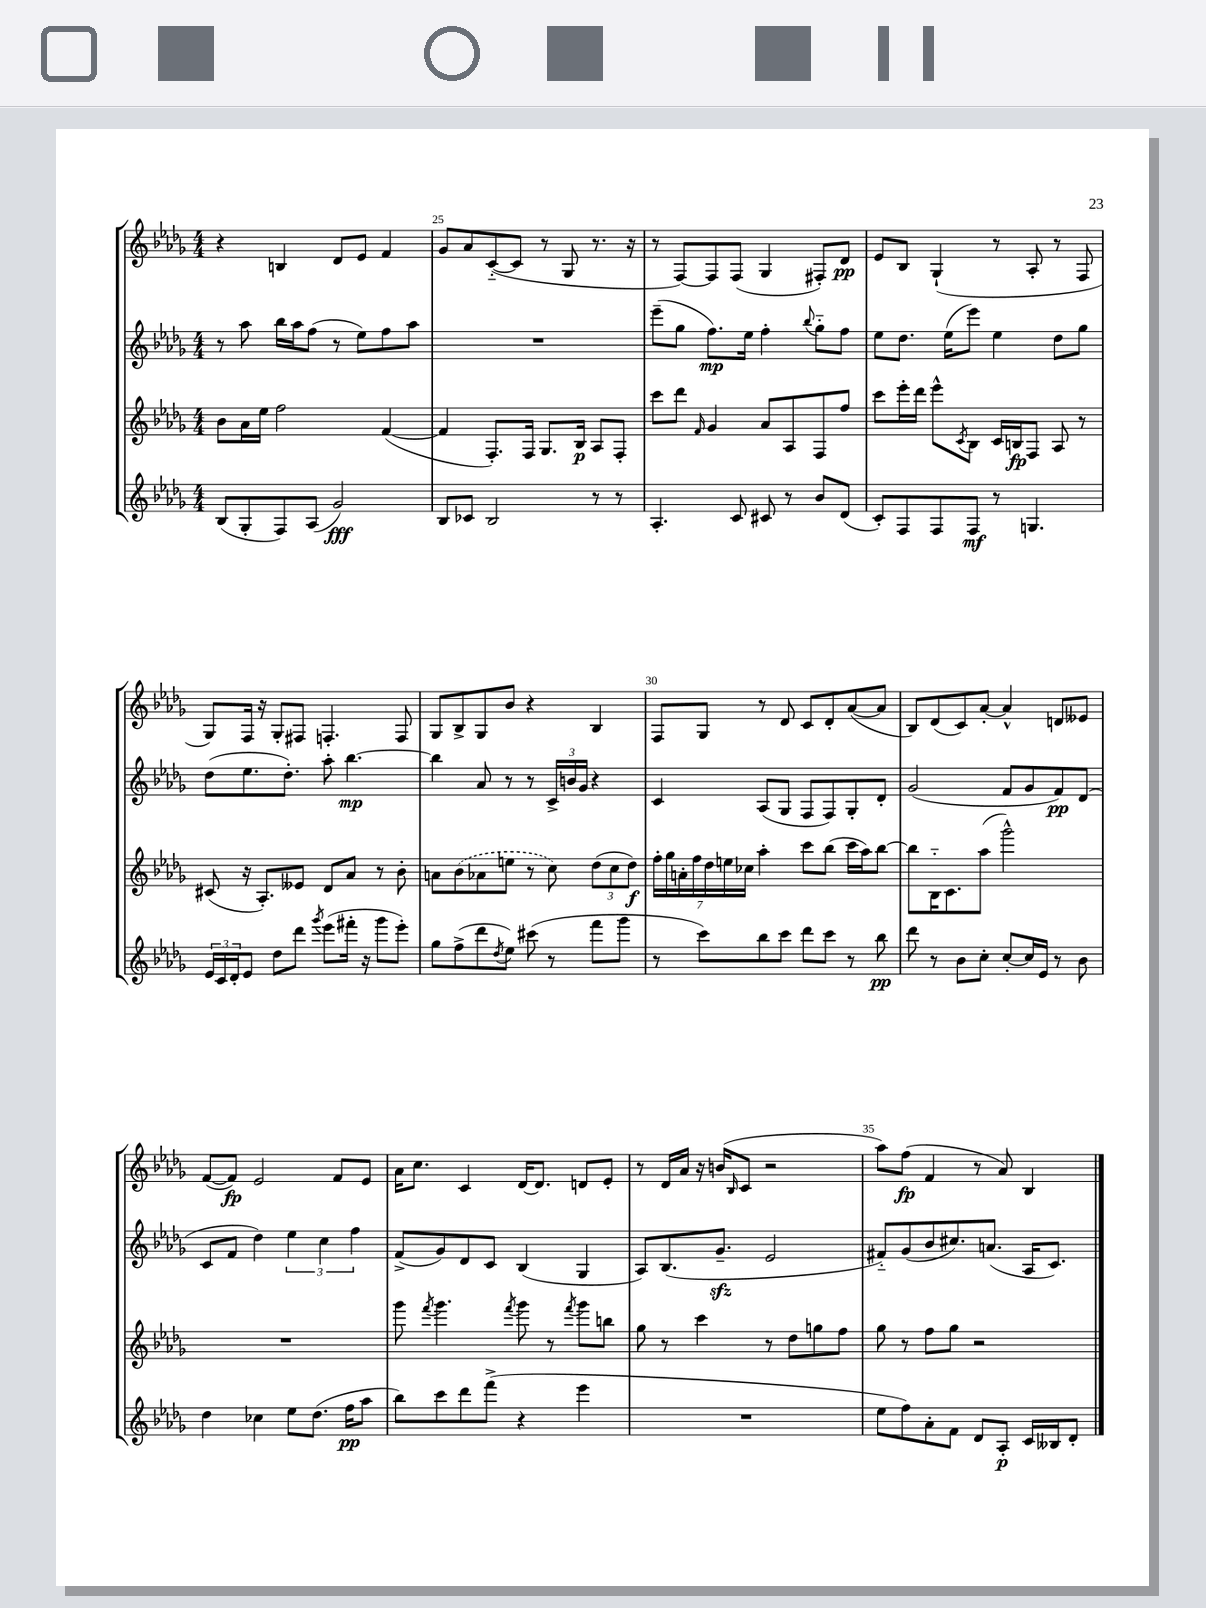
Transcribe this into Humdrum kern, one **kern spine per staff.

**kern	**dynam	**kern	**dynam	**kern	**dynam	**kern	**dynam
*part4	*part4	*part3	*part3	*part2	*part2	*part1	*part1
*staff4	*staff4	*staff3	*staff3	*staff2	*staff2	*staff1	*staff1
*clefG2	*	*clefG2	*	*clefG2	*	*clefG2	*
*k[b-e-a-d-g-]	*	*k[b-e-a-d-g-]	*	*k[b-e-a-d-g-]	*	*k[b-e-a-d-g-]	*
*M4/4	*	*M4/4	*	*M4/4	*	*M4/4	*
=24	=24	=24	=24	=24	=24	=24	=24
(8B-/L	.	8b-\L	.	8r	.	4r	.
8G-'/	.	16a-\L	.	8aa-\	.	.	.
.	.	16ee-\JJ	.	.	.	.	.
8F/)	.	2ff\	.	16bb-\LL	.	4Bn/	.
.	.	.	.	16aa-\J	.	.	.
(8A-/J	.	.	.	(8ff\J	.	.	.
2g-/)	fff	.	.	8r	.	8d-/L	.
.	.	.	.	8ee-\L)	.	8e-/J	.
.	.	([4f/	.	8ff\	.	4f/	.
.	.	.	.	8aa-\J	.	.	.
=25	=25	=25	=25	=25	=25	=25	=25
8B-/L	.	4f/]	.	1r	.	8g-/L	.
8c-X/J	.	.	.	.	.	8a-/	.
2B-/	.	8.F'/L)	.	.	.	([8c/	.
.	.	.	.	.	.	8c/J]	.
.	.	16F/Jk	.	.	.	.	.
.	.	8.G-/L	.	.	.	8r	.
.	.	.	.	.	.	8G-/	.
.	.	16B-/Jk	p	.	.	.	.
8r	.	8A-/L	.	.	.	8.r	.
8r	.	8F'/J	.	.	.	.	.
.	.	.	.	.	.	16r	.
=26	=26	=26	=26	=26	=26	=26	=26
4.A-'/	.	8ccc\L	.	(8eee-~\L	.	8r	.
.	.	8ddd-\J	.	8gg-\J	.	[8F/L)	.
.	.	16qqf/	.	.	.	.	.
.	.	4g-/	.	8.ff\L)	mp	8F/]	.
8c/	.	.	.	.	.	(8F/J	.
.	.	.	.	16ee-\Jk	.	.	.
8c#X/	.	8a-/L	.	4ff'\	.	4G-/	.
8r	.	8A-/	.	.	.	.	.
.	.	.	.	8qqbb-/	.	.	.
8b-/L	.	8F/	.	8gg-\L	.	8F#X'/L)	.
(8d-/J	.	8ff/J	.	8ff\J	.	8d-/J	pp
=27	=27	=27	=27	=27	=27	=27	=27
8c'/L)	.	8ccc\L	.	8ee-\L	.	8e-/L	.
8F/	.	16eee-'\L	.	8.dd-\J	.	8B-/J	.
.	.	16ddd-\JJ	.	.	.	.	.
8F/	.	8eee-^^\L	.	.	.	(4G-`/	.
.	.	.	.	(16ee-\KL	.	.	.
.	.	8qc/	.	.	.	.	.
8F/J	mf	8B-\J	.	8eee-\J)	.	.	.
8r	.	16c/LL	.	4ee-\	.	8r	.
.	.	16Bn/J	fp	.	.	.	.
4.Gn/	.	8F/J	.	.	.	8A-'/	.
.	.	8A-/	.	8dd-\L	.	8r	.
.	.	8r	.	8gg-\J	.	8F/	.
!!LO:LB:g=z
=28	=28	=28	=28	=28	=28	=28	=28
24e-/LL	.	(8c#X/	.	(8dd-\L	.	8G-/L)	.
24c/	.	.	.	.	.	.	.
24d-'/J	.	.	.	.	.	.	.
8e-/J	.	16r	.	8.ee-\	.	16F/Jk	.
.	.	8.A-'/L)	.	.	.	16r	.
8dd-\L	.	.	.	.	.	8G-'/L	.
.	.	.	.	8.dd-'\J)	.	.	.
8ddd-\J	.	8e--X/J	.	.	.	8F#X/J	.
8qggg-/	.	.	.	.	.	.	.
(8eee-\L	.	8d-/L	.	8aa-'\	.	4.Fn'/	.
16fff#X'\Jk	.	8a-/J	.	[4.bb-\	mp	.	.
16r	.	.	.	.	.	.	.
8ggg-\L	.	8r	.	.	.	.	.
8eee-'\J)	.	8b-'\	.	.	.	8F/	.
=29	=29	=29	=29	=29	=29	=29	=29
8gg-\L	.	8an\L	.	4bb-\]	.	8G-/L	.
(8ff^\	.	(8b-\	.	.	.	8B-^/	.
8ddd-\	.	8a-X\	.	8a-/	.	8G-/	.
8qdd-/	.	.	.	.	.	.	.
8ee-\J)	.	8een\J	.	8r	.	8b-/J	.
(8ccc#X\	.	8r	.	8r	.	4r	.
8r	.	8cc\)	.	24c^/LL	.	.	.
.	.	.	.	24bn/	.	.	.
.	.	.	.	24g-/JJ	.	.	.
8fff\L	.	(12dd-\L	.	4r	.	4B-/	.
.	.	12cc\	.	.	.	.	.
8ggg-\J	.	.	.	.	.	.	.
.	.	12dd-\J)	f	.	.	.	.
=30	=30	=30	=30	=30	=30	=30	=30
8r	.	28ff'\LL	.	4c/	.	8F/L	.
.	.	28gg-\	.	.	.	.	.
.	.	28an'\	.	.	.	.	.
.	.	28ff\	.	.	.	.	.
8ccc\L)	.	.	.	.	.	8G-/J	.
.	.	28dd-\	.	.	.	.	.
.	.	28een\	.	.	.	.	.
.	.	28cc-X\JJ	.	.	.	.	.
8bb-\	.	4aa-'\	.	(8A-/L	.	8r	.
8ccc\J	.	.	.	8G-/J	.	8d-/	.
8ddd-\L	.	8ccc\L	.	8F/L	.	8c/L	.
8ccc\J	.	(8bb-\J	.	8F/)	.	8d-'/	.
8r	.	16ccc\LL	.	8G-'/	.	([8a-/	.
.	.	16aa-\J)	.	.	.	.	.
8bb-\	pp	[8bb-\J	.	8d-'/J	.	8a-/J]	.
=31	=31	=31	=31	=31	=31	=31	=31
8ddd-\	.	8bb-\L]	.	(2g-/	.	8B-/L)	.
8r	.	16B-\K	.	.	.	(8d-/	.
.	.	8.c\	.	.	.	.	.
8b-\L	.	.	.	.	.	8c/)	.
8cc'\J	.	(8aa-\J	.	.	.	[8a-'/J	.
[8cc'/L	.	2ggg-^^\)	.	8f/L	.	4a-^^/]	.
16cc/L]	.	.	.	8g-/	.	.	.
16e-/JJ	.	.	.	.	.	.	.
8r	.	.	.	8f/)	pp	8dn/L	.
8b-\	.	.	.	(8d-/J	.	8e--X/J	.
!!LO:LB:g=z
=32	=32	=32	=32	=32	=32	=32	=32
4dd-\	.	1r	.	8c/L	.	([8f/L	.
.	.	.	.	8f/J	.	8f/J])	fp
4cc-X\	.	.	.	4dd-\)	.	2e-/	.
8ee-\L	.	.	.	6ee-\	.	.	.
(8.dd-\J	.	.	.	.	.	.	.
.	.	.	.	6cc\	.	.	.
.	.	.	.	.	.	8f/L	.
16ff\KL	pp	.	.	.	.	.	.
.	.	.	.	6ff\	.	.	.
8aa-\J	.	.	.	.	.	8e-/J	.
=33	=33	=33	=33	=33	=33	=33	=33
8bb-\L)	.	8ggg-\	.	(8f^/L	.	16a-\KL	.
.	.	.	.	.	.	8.cc\J	.
.	.	8qfff/	.	.	.	.	.
8ccc\	.	4.ggg-\	.	8g-/)	.	.	.
8ddd-\	.	.	.	8d-/	.	4c/	.
(8fff^\J	.	.	.	8c/J	.	.	.
.	.	8qfff/	.	.	.	.	.
4r	.	8ggg-\	.	(4B-/	.	[16d-/KL	.
.	.	.	.	.	.	8.d-/J]	.
.	.	8r	.	.	.	.	.
.	.	8qfff/	.	.	.	.	.
4eee-\	.	8ggg-\L	.	4G-/	.	8dn/L	.
.	.	8bbn\J	.	.	.	8e-'/J	.
=34	=34	=34	=34	=34	=34	=34	=34
1r	.	8gg-\	.	8A-/L)	.	8r	.
.	.	8r	.	(8.B-/	.	16d-/LL	.
.	.	.	.	.	.	16a-/JJ	.
.	.	4ccc\	.	.	.	16r	.
.	.	.	.	8.g-zz~/J	.	(16bn/KL	.
.	.	.	.	.	.	16qqB-/	.
.	.	.	.	.	.	8c/J	.
.	.	8r	.	2e-/	.	2r	.
.	.	8dd-\L	.	.	.	.	.
.	.	8ggn\	.	.	.	.	.
.	.	8ff\J	.	.	.	.	.
=35	=35	=35	=35	=35	=35	=35	=35
8ee-\L	.	8gg-\	.	8f#X/L)	.	8aa-\L)	.
8ff\)	.	8r	.	(8g-/	.	(8ff\J	fp
8a-'\	.	8ff\L	.	8b-/	.	4f/	.
8f\J	.	8gg-\J	.	8.cc#X/)	.	.	.
8d-/L	.	2r	.	.	.	8r	.
.	.	.	.	(8.an/J	.	.	.
8A-'/J	p	.	.	.	.	8a-/)	.
16c/LL	.	.	.	16A-/KL	.	4B-/	.
16B--X/J	.	.	.	8.c/J)	.	.	.
8d-'/J	.	.	.	.	.	.	.
==	==	==	==	==	==	==	==
*-	*-	*-	*-	*-	*-	*-	*-
